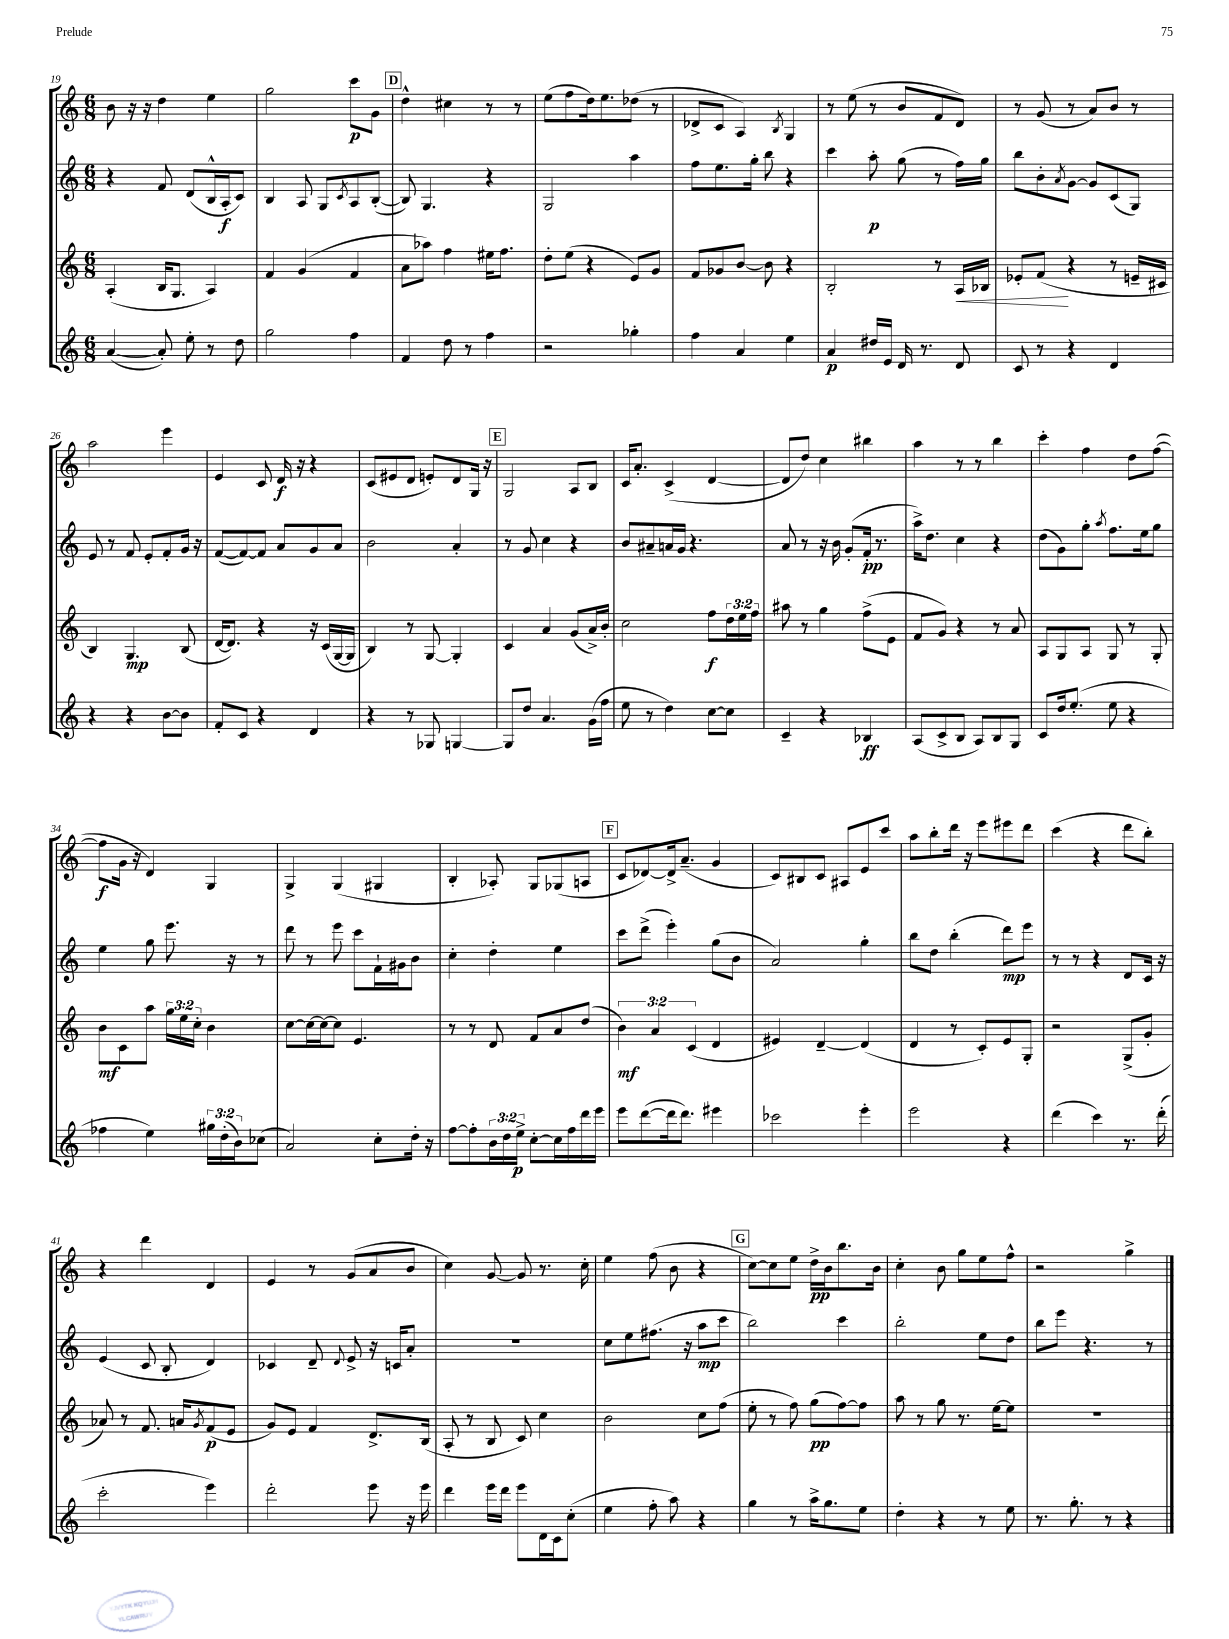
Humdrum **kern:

**kern	**kern	**kern	**kern
*staff4	*staff3	*staff2	*staff1
*clefG2	*clefG2	*clefG2	*clefG2
*k[]	*k[]	*k[]	*k[]
*M6/8	*M6/8	*M6/8	*M6/8
([4a	(4A'	4r	8b
.	.	.	16r
.	.	.	16r
8a'])	16B	8f	4dd
.	8.G	.	.
8ee'	.	(8d	.
8r	4A)	16B^^	4ee
.	.	16A'	.
8dd	.	8c)	.
=	=	=	=
2gg	4f	4B	2gg
.	(4g	8A	.
.	.	8G	.
.	.	8qc	.
4ff	4f	8A	8ccc
.	.	([8B'	8g
=	=	=	=
4f	8a	8B])	4dd^^
.	8aa-)	4.G	.
8dd	4ff	.	4cc#
8r	.	.	.
4ff	16ee#	4r	8r
.	8.ff	.	.
.	.	.	8r
=	=	=	=
2r	8dd'	2G	(8ee
.	(8ee	.	8ff
.	4r	.	16dd)
.	.	.	8.ee
4gg-'	8e)	4aa	(8dd-
.	8g	.	8r
=	=	=	=
4ff	8f	8ff	8d-^
.	8g-	8.ee	8c
4a	[8b	.	4A)
.	.	16gg'	.
.	8b]	8bb	.
.	.	.	8qB
4ee	4r	4r	4G
=	=	=	=
4a	2B'	4ccc	8r
.	.	.	(8ee
16dd#	.	8aa'	8r
16e	.	.	.
16d	.	(8gg	8b
8.r	.	.	.
.	8r	8r	8f
8d	16A	16ff)	8d)
.	16B-	16gg	.
=	=	=	=
8c	8e-'	8bb	8r
8r	(8f	8b'	(8g
.	.	8qa	.
4r	4r	[8g	8r
.	.	8g]	8a)
4d	8r	(8c	8b
.	16e~	8G)	8r
.	16c#	.	.
=	=	=	=
4r	4B)	8e	2aa
.	.	8r	.
4r	4.G	8f	.
.	.	8e'	.
[8b	.	8f'	4eee
8b]	(8B	16g	.
.	.	16r	.
=	=	=	=
8f'	[16d	([8f	4e
.	8.d])	.	.
8c	.	8f_)	.
4r	4r	8f]	8c
.	.	8a	16d
.	.	.	16r
4d	16r	8g	4r
.	(16c	.	.
.	[16G	8a	.
.	16G]	.	.
=	=	=	=
4r	4B)	2b	(8c
.	.	.	8e#
8r	8r	.	8d
8G-	[8G	.	8e')
[4G	4G']	4a'	8d
.	.	.	16G
.	.	.	16r
=	=	=	=
8G]	4c	8r	2G
8dd	.	8g	.
4.a	4a	4cc	.
.	(8g	4r	8A
(16g	16a^)	.	8B
16ff	16b'	.	.
=	=	=	=
8ee	2cc	8b	16c
.	.	.	8.a'
8r	.	8a#~	.
4dd)	.	16a	(4c^
.	.	16g	.
.	.	4.r	.
[8cc	8ff	.	[4d
8cc]	24dd	.	.
.	24ee	.	.
.	24ff	.	.
=	=	=	=
4c~	8aa#	8a	8d]
.	8r	8r	8dd)
4r	4gg	16r	4cc
.	.	16b	.
.	.	(8g'	.
4B-	(8ff^	16f'	4bb#
.	.	8.r	.
.	8e	.	.
=	=	=	=
(8A	8f	16aa^)	4aa
.	.	8.dd	.
8c^	8g)	.	.
8B	4r	4cc	8r
8A)	.	.	8r
8B	8r	4r	4bb
8G	8a	.	.
=	=	=	=
8c	8A	(8dd	4ccc'
16dd	8G	8g)	.
(8.ee'	.	.	.
.	8A	8gg'	4ff
.	.	8qaa	.
8ee	8G	8.ff	.
4r	8r	.	8dd
.	.	16ee	.
.	8G'	8gg	([8ff
=	=	=	=
4ff-	8b	4ee	8ff]
.	8c	.	16g
.	.	.	16r
4ee)	8aa	8gg	4d)
.	24gg	8.eee	.
.	24ee	.	.
.	24cc'	.	.
24gg#	4b	.	4G
(24dd'	.	.	.
.	.	16r	.
24b)	.	.	.
(8cc-	.	8r	.
=	=	=	=
2a)	[8cc	8ddd	4G^
.	16cc_	8r	.
.	16cc_	.	.
.	8cc]	8eee	(4G
.	4.e	8ccc	.
8cc'	.	16f`	4G#
.	.	16g#	.
16dd'	.	8b	.
16r	.	.	.
=	=	=	=
[8ff	8r	4cc'	4B'
8ff']	8r	.	.
24b	8d	4dd'	8A-')
24dd	.	.	.
24ee^	.	.	.
[8cc'	8f	.	8G
16cc]	8a	4ee	(8G-
16ff	.	.	.
16ddd	(8dd	.	8A
16eee	.	.	.
=	=	=	=
8eee	6b)	8ccc	8c
([8ddd	.	(8ddd^	[8d-)
.	6a	.	.
16ddd]	.	4eee')	16d-^]
8.ddd)	.	.	(8.a~
.	(6c	.	.
4eee#	4d	(8gg	4g
.	.	8b	.
=	=	=	=
2ccc-	4e#)	2a)	8c)
.	.	.	8B#
.	[4d~	.	8c
.	.	.	8A#
4eee'	(4d]	4gg'	8e
.	.	.	8ccc
=	=	=	=
2eee	4d	8bb	8aa
.	.	8dd	8bb'
.	8r	(4bb'	16ddd
.	.	.	16r
.	8c')	.	8eee
4r	8e	8ddd)	8eee#
.	8G'	8eee	8ddd
=	=	=	=
(4ddd	2r	8r	(4ccc
.	.	8r	.
4ccc)	.	4r	4r
8.r	(8G^	8d	8ddd
.	8g'	16c	8bb')
(16ddd'	.	16r	.
=	=	=	=
2ccc'	8a-)	(4e	4r
.	8r	.	.
.	8.f	8c	4ddd
.	.	8B'	.
.	16a	.	.
.	8qg	.	.
4eee)	(8f	4d)	4d
.	8e	.	.
=	=	=	=
2ddd'	8g)	4c-	4e
.	8e	.	.
.	4f	8d~	8r
.	.	8qqd	.
.	.	8e^	(8g
8eee	8.d^	16r	8a
.	.	16c	.
16r	.	8a'	8b
16eee	(16B	.	.
=	=	=	=
4ddd	8A'	2.r	4cc)
.	8r	.	.
16eee	8B	.	[8g
16ddd	.	.	.
8eee	8c)	.	8g]
16d	4cc	.	8.r
16c	.	.	.
(8cc'	.	.	.
.	.	.	16cc'
=	=	=	=
4ee	2b	8cc	4ee
.	.	8ee	.
8ff'	.	(8.ff#	(8ff
8aa)	.	.	8b
.	.	16r	.
4r	8cc	8aa	4r
.	(8ff	8ccc	.
=	=	=	=
4gg	8ee'	2bb)	[8cc)
.	8r	.	8cc]
8r	8ff)	.	8ee
16aa^	(8gg	.	16dd^
8.gg	.	.	16b
.	[8ff)	4ccc	8.bb
8ee	8ff]	.	.
.	.	.	16b
=	=	=	=
4dd'	8aa	2bb'	4cc'
.	8r	.	.
4r	8gg	.	8b
.	8.r	.	8gg
8r	.	8ee	8ee
.	[16ee	.	.
8ee	8ee]	8dd	8ff^^
=	=	=	=
8.r	2.r	8bb	2r
.	.	8eee	.
8.gg'	.	.	.
.	.	4.r	.
8r	.	.	.
4r	.	.	4gg^
.	.	8r	.
==	==	==	==
*-	*-	*-	*-
